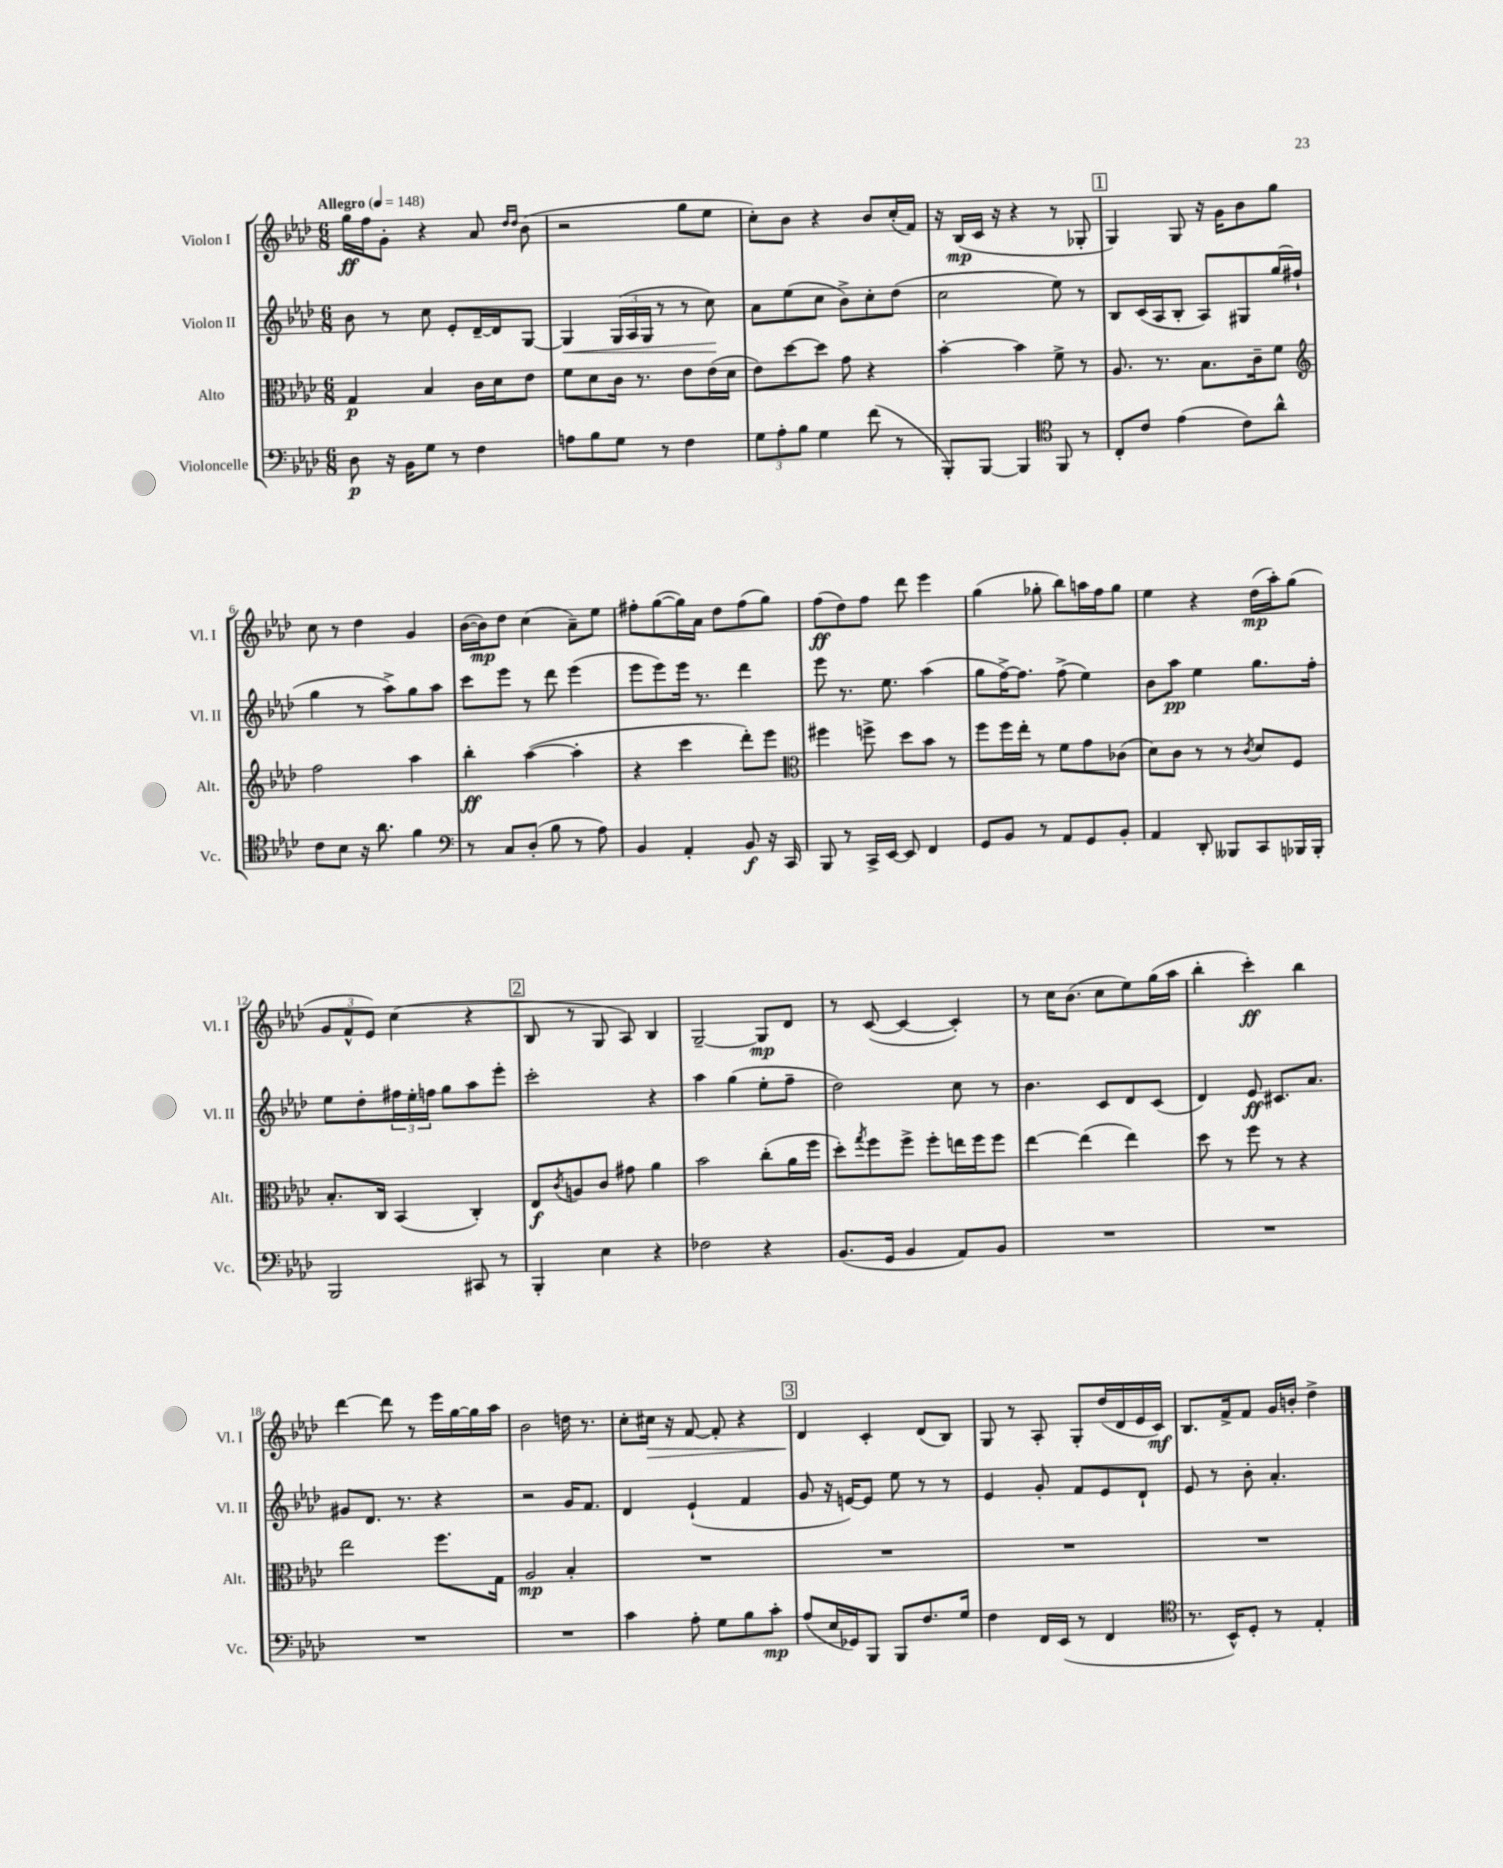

**kern	**kern	**kern	**kern
*staff4	*staff3	*staff2	*staff1
*clefF4	*clefC3	*clefG2	*clefG2
*k[b-e-a-d-]	*k[b-e-a-d-]	*k[b-e-a-d-]	*k[b-e-a-d-]
*M6/8	*M6/8	*M6/8	*M6/8
*MM148	*MM148	*MM148	*MM148
8D-\	4G/	8b-\	16gg\LL
.	.	.	16ff\J
16r	.	8r	8g'\J
16BB-\LK	.	.	.
8G\J	4B-/	8cc\	4r
8r	.	8e-'/L	.
4F\	16c\LL	[16d-~/L	8a-/
.	16d-\J	16d-/]J	.
.	.	.	16qqdd-/LL
.	.	.	16qqdd-/JJ
.	8e-\J	[8G/J	(8b-\
=	=	=	=
8A\L	8f\L	4G/]	2r
8B-\	8d-\	.	.
8G\J	16c\Jk	(24G/LL	.
.	.	24A-/	.
.	8.r	.	.
.	.	24G/JJ	.
8r	.	8r	.
4F\	8e-\L	8r	8gg\L
.	(16e-\L	8cc\)	8ee-\J
.	16d-\JJ	.	.
=	=	=	=
12G\L	8e-\L)	8a-\L	8cc'\L)
12A-'\	.	.	.
.	[8dd-\	(8ee-\	8b-\J
12B-\J	.	.	.
4G\	8dd-\]J	8cc\J	4r
.	8g\	8b-^\L)	.
(8f\	4r	8cc'\	8b-/L
8r	.	(8dd-\J	(16cc'/L
.	.	.	16f/JJ)
=	=	=	=
8BBB-'/L)	[4b-'\	2cc\	16r
.	.	.	(16B-/LL
[8BBB-/J	.	.	16c/JJ
.	.	.	16r
4BBB-/]	4b-\]	.	4r
*clefC4	*	*	*
8FF/	8f^\	8ee-\)	8r
8r	8r	8r	8G-'/
=	=	=	=
8C'/L	8.A-/	8B-/L	4G/)
8c/J	.	(16c/L	.
.	8.r	16A-/J	.
(4e-\	.	8B-'/J	8G/
.	8.B-\L	8A-/L)	16r
.	.	.	16g\LK
8c\L)	.	8G#/	8b-\
.	16c~\k	.	.
8a-^^\J	8f\J	(16gg/L	8gg\J
.	.	16ff#`/JJ	.
=	=	=	=
*	*clefG2	*	*
8c\L	2ff\	4gg\	8cc\
8B-\J	.	.	8r
16r	.	8r	4dd-\
8.a-\	.	.	.
.	.	8aa-^\L)	.
4f\	4aa-\	8gg\	4g/
.	.	8aa-\J	.
=	=	=	=
*clefF4	*	*	*
8r	4bb-'\	8ccc\L	([16b-\LL
.	.	.	16b-\]J)
8C/L	.	8eee-\J	8dd-\J
(8D-'/J	([4aa-\	8r	(4cc\
8B-\	.	8ddd-\	.
8r	4aa-'\]	(4eee-\	8a-~\L)
8A-\)	.	.	8ee-\J
=	=	=	=
4BB-/	4r	8eee-\L	8ff#'\L
.	.	8eee-\)	([8gg\
4AA-'/	4ccc\	16eee-\Jk	16gg\]L)
.	.	8.r	16a-\JJ
.	.	.	8dd-\L
8BB-/	8ddd-'\L)	4ddd-\	(8ff#\
16r	8eee-\J	.	8gg\J)
16CC/	.	.	.
=	=	=	=
*	*clefC3	*	*
8BBB-/	4ff#\	8eee-\	(8ff\L
8r	.	8.r	8dd-\)
16CC^/LL	8ff^\	.	8ff\J
[16EE-/JJ	.	8.ee-\	.
8EE-/]	8dd-\L	.	8ddd-\
4FF/	8b-\J	(4aa-\	4eee-\
.	8r	.	.
=	=	=	=
8GG/L	8ff\L	8gg\L	(4gg\
8BB-/J	16ff\L	[16ff^\K)	.
.	16ee-'\JJ	8.ff\]J	.
8r	8r	.	8gg-'\
8AA-/L	8f\L	(8ff^\	8bb-\L)
8GG/	8g\	4ee-\)	16aa\L
.	.	.	16ff\J
8BB-'/J	(8c-\J	.	8gg-\J
=	=	=	=
4AA-/	8d-\L)	8b-\L	4ee-\
.	8c\J	8aa-\J	.
8DD-'/	8r	4ee-\	4r
8BBB--/L	8r	.	.
.	8qc/	.	.
8CC/	8d-/L	8.gg\L	(16dd-\LL
.	.	.	16aa-'\J)
16BBB-/L	8F/J	.	(8gg\J
16BBB-'/JJ	.	16ff'\Jk	.
=	=	=	=
2BBB-/	8.B-'/L	8ee-\L	12g/L
.	.	.	12f^^/
.	.	8dd-'\	.
.	.	.	12e-/J)
.	16C/Jk	.	.
.	(4BB-/	24ff#\L	(4cc\
.	.	24ee-'\	.
.	.	24ff\JJ	.
.	.	8gg\L	.
8CC#/	4C'/)	8aa-\	4r
8r	.	8eee-'\J	.
=	=	=	=
4BBB-'/	8E-/L	2ccc'\	8B-/
.	8qc/	.	.
.	8A/	.	8r
4E-\	8c/J	.	8G/
.	8g#\	.	8A-/)
4r	4a-\	4r	4B-/
=	=	=	=
2F-\	2b-\	4aa-\	[2G~/
.	.	(4gg\	.
4r	(8cc'\L	8ee-'\L	8G/]L
.	16a-\L	8ff~\J	8d-/J
.	16ff\JJ	.	.
=	=	=	=
(8.BB-/L	8dd-'\L)	2dd-\)	8r
.	8qgg/	.	.
.	8ff\	.	([8c/
16GG/Jk	.	.	.
4BB-/	8ff^\J	.	4c/_
.	8ff'\L	.	.
8AA-/L)	16ee\L	8cc\	4c'/])
.	16ff\J	.	.
8BB-/J	8ff\J	8r	.
=	=	=	=
2.r	[4ee-\	4.b-\	8r
.	.	.	16cc\LK
.	.	.	(8.b-\J
.	(4ee-\]	.	.
.	.	8c/L	8cc\L
.	4ee-\)	8d-/	8ee-\)
.	.	(8c/J	(16gg\L
.	.	.	16aa-\JJ
=	=	=	=
2.r	8dd-\	4d-/)	4bb-'\
.	8r	.	.
.	8ff\	8e-/	4ccc'\)
.	8r	8.c#/L	.
.	4r	.	4bb-\
.	.	8.a-/J	.
=	=	=	=
2.r	2ee-\	8g#/L	[4ddd-\
.	.	8.d-/J	.
.	.	.	8ddd-\]
.	.	8.r	.
.	.	.	8r
.	8.ff\L	4r	16eee-\LL
.	.	.	[16gg\
.	.	.	16gg\]
.	16G\Jk	.	16aa-\JJ
=	=	=	=
2.r	2A-/	2r	2b-\
.	4B-'/	16g/LK	16dd\
.	.	8.f/J	8.r
=	=	=	=
4c\	2.r	4d-/	8cc'\L
.	.	.	16cc#\Jk
.	.	.	16r
8A-'\	.	(4e-`/	[8f/
8G\L	.	.	8f'/]
8B-\	.	4f/	4r
8c'\J	.	.	.
=	=	=	=
(8A-/L	2.r	8g/	4d-/
16E-/L	.	16r	.
16GG-/J)	.	[16e/LK)	.
8BBB-/J	.	8e/]J	4c'/
8BBB-/L	.	8ee-\	.
8.F/	.	8r	(8d-/L
.	.	8r	8B-/J)
16G/Jk	.	.	.
=	=	=	=
4F\	2.r	4e-/	8G/
.	.	.	8r
16FF/LL	.	8g'/	8A-'/
(16EE-/JJ	.	.	.
8r	.	8f/L	8G'/L
4FF/	.	8e-/	(16dd-/L
.	.	.	16d-/
.	.	8d-`/J	16e-/
.	.	.	16c/JJ)
=	=	=	=
*clefC4	*	*	*
8.r	2.r	8e-/	8.B-/L
.	.	8r	.
16BB-^^/LK)	.	.	16f^/k
8D-'/J	.	8b-'\	8f/J
8r	.	4.a-'/	16g/LL
.	.	.	16b'/JJ
4E-'/	.	.	4dd-^\
==	==	==	==
*-	*-	*-	*-
